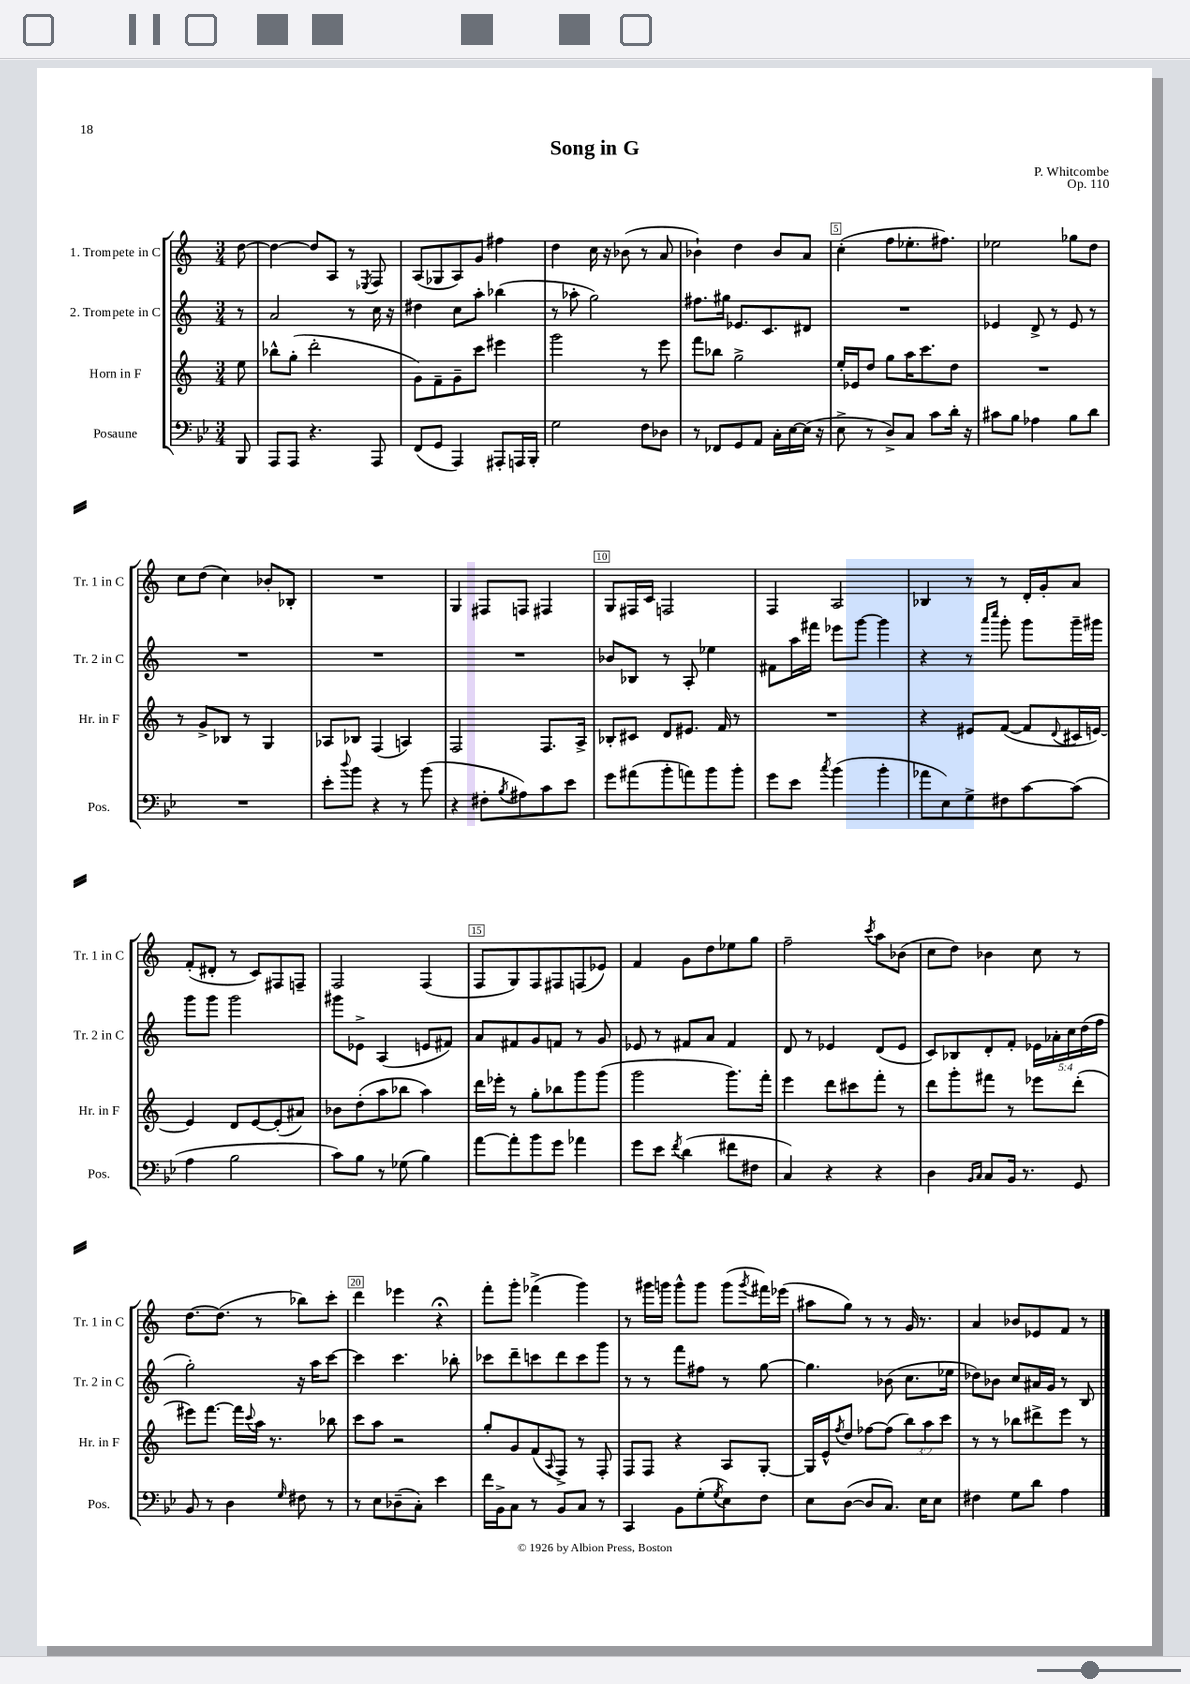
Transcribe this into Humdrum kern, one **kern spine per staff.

**kern	**kern	**kern	**kern
*staff4	*staff3	*staff2	*staff1
*clefF4	*clefG2	*clefG2	*clefG2
*k[b-e-]	*k[]	*k[]	*k[]
*M3/4	*M3/4	*M3/4	*M3/4
8BBB-	8ee	8r	[8dd
=	=	=	=
8AAA	8bb-^^	2a	4dd_
8AAA	(8gg'	.	.
4.r	2ddd'	.	8dd]
.	.	.	8A
.	.	8r	8r
.	.	.	8qE-
8AAA	.	16cc	8F
.	.	16r	.
=	=	=	=
(8FF	8g)	4dd#	(8A
8GG	8f~	.	8G-
4AAA)	8g~	8cc	8A)
.	8ccc	8aa'	8g
8AAA#'	4eee#	(4bb-	4ff#
16AAA	.	.	.
16BBB-'	.	.	.
=	=	=	=
2G	2ggg	8r	4dd
.	.	8aa-'	.
.	.	2gg)	16cc
.	.	.	16r
.	.	.	(8b-
8F	8r	.	8r
8D-	8eee	.	8a
=	=	=	=
8r	8fff	8.ff#	4b-`)
8FF-	8bb-	.	.
.	.	16gg#	.
8GG	2gg^	8.e-	4dd
8AA	.	.	.
.	.	8.c	.
16C'	.	.	8b-
[16E-	.	.	.
(16E-]	.	8d#	8a
16r	.	.	.
=	=	=	=
8E-^	16ee'	2.r	(4cc'
.	16e-	.	.
8r	8dd	.	.
8D^)	8gg	.	8ff
8C	16aa	.	8.ee-'
.	8.ccc	.	.
8c	.	.	.
.	.	.	8.ff#)
16d'	8dd	.	.
16r	.	.	.
=	=	=	=
8c#	2.r	4e-	2ee-
8B-	.	.	.
4A-	.	8d^	.
.	.	8r	.
8B-	.	8e-	8gg-
8d	.	8r	8dd
=	=	=	=
2.r	8r	2.r	8cc
.	8g^	.	(8dd
.	8B-	.	4cc)
.	8r	.	.
.	4G	.	8b-'
.	.	.	8B-'
=	=	=	=
8e-'	8A-	2.r	2.r
8qqdd	.	.	.
8b-	8B-	.	.
4r	(4F	.	.
8r	4A)	.	.
(8b-	.	.	.
=	=	=	=
4r	2F	2.r	4G
8F#'	.	.	8F#
8qB-	.	.	.
8A#)	.	.	8F
8c	8.F	.	4F#
8e-	.	.	.
.	16A^	.	.
=	=	=	=
8g	8B-'	8b-	8G
(8a#	8c#	8B-	16F#
.	.	.	16c
8b-'	8d	8r	2F
8a)	8.e#	8A'	.
8b-	.	4ee-	.
.	16f	.	.
8b-'	8r	.	.
=	=	=	=
8g	2.r	8f#	4F
8e-	.	16aa	.
.	.	16fff#	.
8qcc	.	.	.
(4b-	.	8eee-	2A
.	.	[8ggg	.
4b-'	.	4ggg]	.
=	=	=	=
8a-	4r	4r	4B-
8E-)	.	.	.
8G^	8e#	8r	8r
.	.	16qqaaa	.
.	.	16qqcccc	.
8F#	([8f	8ggg'	8r
[8c	8f]	8ggg	16d'
.	.	.	16g'
.	8qqd	.	.
(8c]	16c#	16ggg~	8a
.	[16e)	16ggg#	.
=	=	=	=
4A	4e]	8ggg	(8f'
.	.	8ggg	8d#'
2B-	8d	2ggg	8r
.	[8e	.	8c)
.	(8e']	.	8F#
.	8a#)	.	8F~
=	=	=	=
8c)	8b-	8ggg#	2F
8B-	(8dd'	8e-^	.
8r	8aa	(4A	.
(8G-	8bb-	.	.
4B-)	4aa)	8e	(4F
.	.	8f#)	.
=	=	=	=
[8a	16ddd	8a	8F
.	16eee-'	.	.
8a']	8r	8f#	8G)
8b-	8gg'	8g	8F
8g	8bb-	8f	8F#
4a-	8ggg	8r	(8F
.	(8ggg	8g	8e-)
=	=	=	=
8g	2ggg	8e-	4f
8e-	.	8r	.
8qf	.	.	.
(4d	.	8f#	8g
.	.	8a	8dd
8f#	8.ggg)	4f#	8ee-
8F#	.	.	8gg
.	16fff'	.	.
=	=	=	=
4C)	4eee	8d	2ff~
.	.	8r	.
4r	8ddd	4e-	.
.	8ccc#	.	.
.	.	.	8qccc
4r	8fff'	(8d	8aa
.	8r	8e-	(8b-
=	=	=	=
4D	8ddd	8c)	8cc
.	8ggg'	8B-	8dd)
16qqBB-	.	.	.
16qqC	.	.	.
8C	8fff#	8d'	4b-
16BB-	8r	8f'	.
8.r	.	.	.
.	8eee-	20e-	8cc
.	.	20a-'	.
.	.	20cc	.
8GG	(8ddd'	.	8r
.	.	(20dd	.
.	.	20ff	.
=	=	=	=
8BB-	8eee#)	2gg')	[8.dd
8r	[8.fff	.	.
.	.	.	(8.dd]
4D	.	.	.
.	16fff]	.	.
.	8qqccc	.	.
.	16aa	.	8r
.	8.r	.	.
16qqG	.	.	.
8F#	.	16r	8bb-)
.	.	16aa	.
8r	8bb-	[8ccc	8ccc'
=	=	=	=
8r	8ccc	4ccc]	4ddd
8E-	8aa	.	.
(8D-~	2r	4.ccc	4eee-
8C')	.	.	.
4e-	.	.	4r;
.	.	8bb-'	.
=	=	=	=
16f	8gg'	8ccc-	8fff'
16BB-^	.	.	.
8C	8g	8ddd~	8ggg'
8r	(8f	8ccc	(4fff-^
.	8qqA	.	.
8BB-	8F^)	8ddd	.
8C	8r	8ccc	4ggg)
8r	8F'	8ggg	.
=	=	=	=
4CC	8F	8r	8r
.	8F	8r	16ggg#
.	.	.	16ggg
8BB-	4r	8fff	8ggg^^
(8G'	.	8ff#	8ggg
8qG	.	.	.
8E-)	8A	8r	(8ggg
.	.	.	8qggg
8F	[8G'	[8gg	16fff#)
.	.	.	(16eee-
=	=	=	=
8E-	16G]	4.gg]	8aa#
.	16e^^	.	.
.	8qff	.	.
([8D	8dd	.	8gg)
8D]	[8ff-	.	8r
8.C)	(8ff-]	(8b-	8r
.	12bb)	8.cc	16g
16E-	.	.	8.r
.	12aa	.	.
8E-	.	.	.
.	12ccc	.	.
.	.	16ee-	.
=	=	=	=
4F#	8r	8dd-)	4a
.	8r	8b-	.
8G	8bb-	8cc	8b-
8d	8ddd#^	16a#	8e-
.	.	16g	.
4A	8eee	8r	8f
.	8r	8B	8r
==	==	==	==
*-	*-	*-	*-
